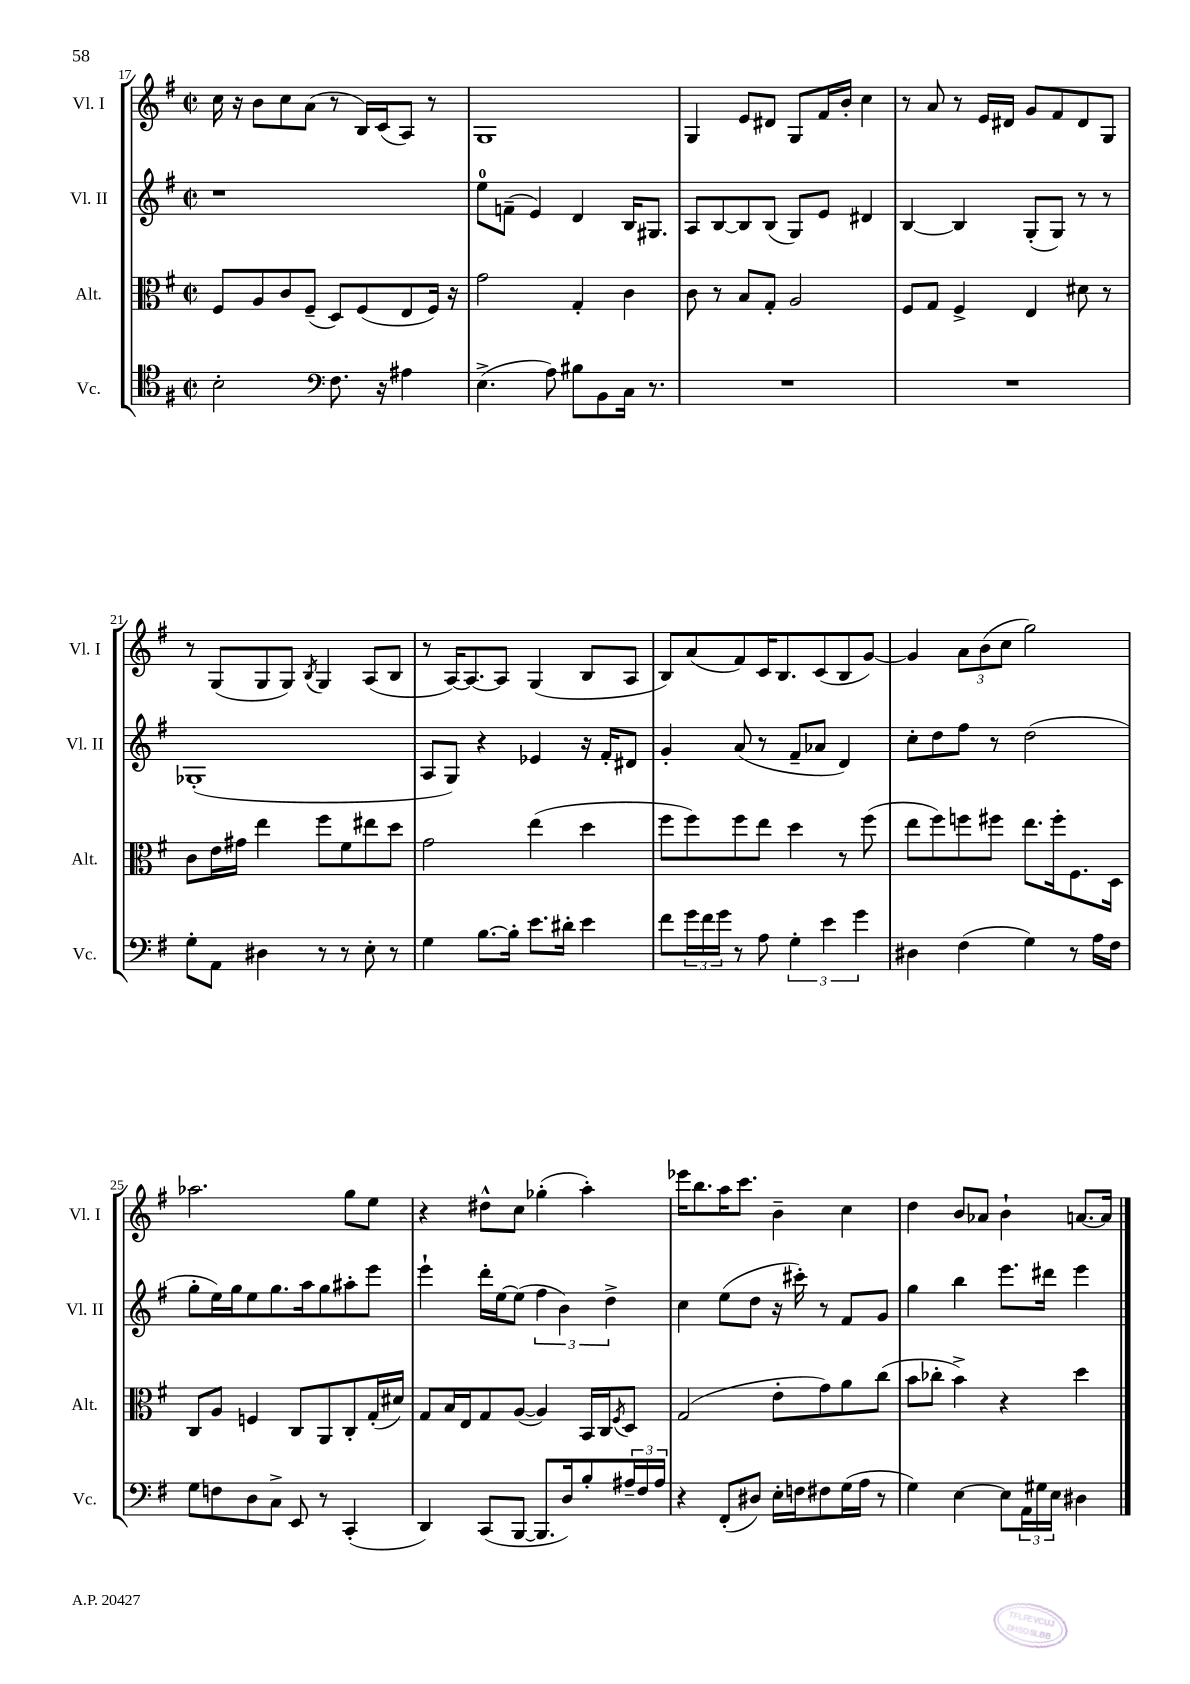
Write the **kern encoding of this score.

**kern	**kern	**kern	**kern
*staff4	*staff3	*staff2	*staff1
*clefC4	*clefC3	*clefG2	*clefG2
*k[f#]	*k[f#]	*k[f#]	*k[f#]
*M2/2	*M2/2	*M2/2	*M2/2
*met(c|)	*met(c|)	*met(c|)	*met(c|)
2B'	8F#	1r	16cc
.	.	.	16r
.	8A	.	8b
.	8c	.	8cc
.	(8F#~	.	(8a
*clefF4	*	*	*
8.F#	8D)	.	8r
.	(8F#	.	16B)
16r	.	.	(16c
4A#	8E	.	8A)
.	16F#)	.	8r
.	16r	.	.
=	=	=	=
(4.E^	2g	8ee	1G
.	.	(8f~	.
.	.	4e)	.
8A)	.	.	.
8B#	4G'	4d	.
8BB	.	.	.
16C	4c	16B	.
8.r	.	8.G#	.
=	=	=	=
1r	8c	8A	4G
.	8r	[8B	.
.	8B	8B]	8e
.	8G'	(8B	8d#
.	2A	8G)	8G
.	.	8e	16f#
.	.	.	16b'
.	.	4d#	4cc
=	=	=	=
1r	8F#	[4B	8r
.	8G	.	8a
.	4F#^	4B]	8r
.	.	.	16e
.	.	.	16d#
.	4E	(8G'	8g
.	.	8G)	8f#
.	8d#	8r	8d#
.	8r	8r	8G
=	=	=	=
8G'	8c	(1G-'	8r
8AA	16e	.	(8G
.	16g#	.	.
4D#	4ee	.	8G
.	.	.	8G)
.	.	.	8qB
8r	8ff#	.	4G
8r	8f#	.	.
8E'	8ee#	.	(8A
8r	8dd	.	8B
=	=	=	=
4G	2g	8A	8r
.	.	8G)	[16A)
.	.	.	8.A_
[8.B	.	4r	.
.	.	.	8A]
16B']	.	.	.
8.e	(4ee	4e-	(4G
16d#'	.	.	.
4e	4dd	16r	8B
.	.	16f#'	.
.	.	8d#	8A
=	=	=	=
8f#	8ff#	4g'	8B)
24g	8ff#)	.	(8a
24f#	.	.	.
24g	.	.	.
8r	8ff#	(8a	8f#)
8A	8ee	8r	16c
.	.	.	8.B
6G'	4dd	8f#~	.
.	.	8a-	(8c
6e	.	.	.
.	8r	4d)	8B
6g	.	.	.
.	(8ff#	.	[8g)
=	=	=	=
4D#	8ee	8cc'	4g]
.	8ff#)	8dd	.
(4F#	8ff	8ff#	12a
.	.	.	(12b
.	8ff#	8r	.
.	.	.	12cc
4G)	8.ee	(2dd	2gg)
.	16ff#'	.	.
8r	8.F#	.	.
16A	.	.	.
16F#	16D	.	.
=	=	=	=
8G	8C	8gg'	2.aa-
8F	8A	16ee)	.
.	.	16gg	.
8D	4F	8ee	.
8C^	.	8.gg	.
8EE	8C	.	.
.	.	16aa	.
8r	8AA	8gg	.
(4CC'	8C'	8aa#'	8gg
.	(16G'	8eee	8ee
.	16d#)	.	.
=	=	=	=
4DD)	8G	4eee`	4r
.	16B	.	.
.	16E	.	.
(8CC	8G	16ddd'	8dd#^^
.	.	[16ee	.
[8BBB	([8A	(8ee]	8cc
8.BBB]	4A])	6ff#	(4gg-'
.	.	6b)	.
16D)	.	.	.
8B'	16BB	.	4aa')
.	16C	.	.
.	.	6dd^	.
.	8qF#	.	.
24A#~	8D	.	.
24F#	.	.	.
24A#	.	.	.
=	=	=	=
4r	(2G	4cc	16eee-
.	.	.	8.bb
(8FF#'	.	(8ee	16aa
.	.	.	8.ccc
8D#)	.	8dd	.
16E'	8e'	16r	4b~
16F	.	16ccc#')	.
8F#	8g)	8r	.
(16G	8a	8f#	4cc
16A	.	.	.
8r	(8cc	8g	.
=	=	=	=
4G)	8b	4gg	4dd
.	8cc-'	.	.
[4E	4b^)	4bb	8b
.	.	.	8a-
8E]	4r	8.eee	4b`
24AA	.	.	.
24G#	.	.	.
.	.	16ddd#	.
24E	.	.	.
4D#	4dd	4eee	[8.a
.	.	.	16a]
==	==	==	==
*-	*-	*-	*-
